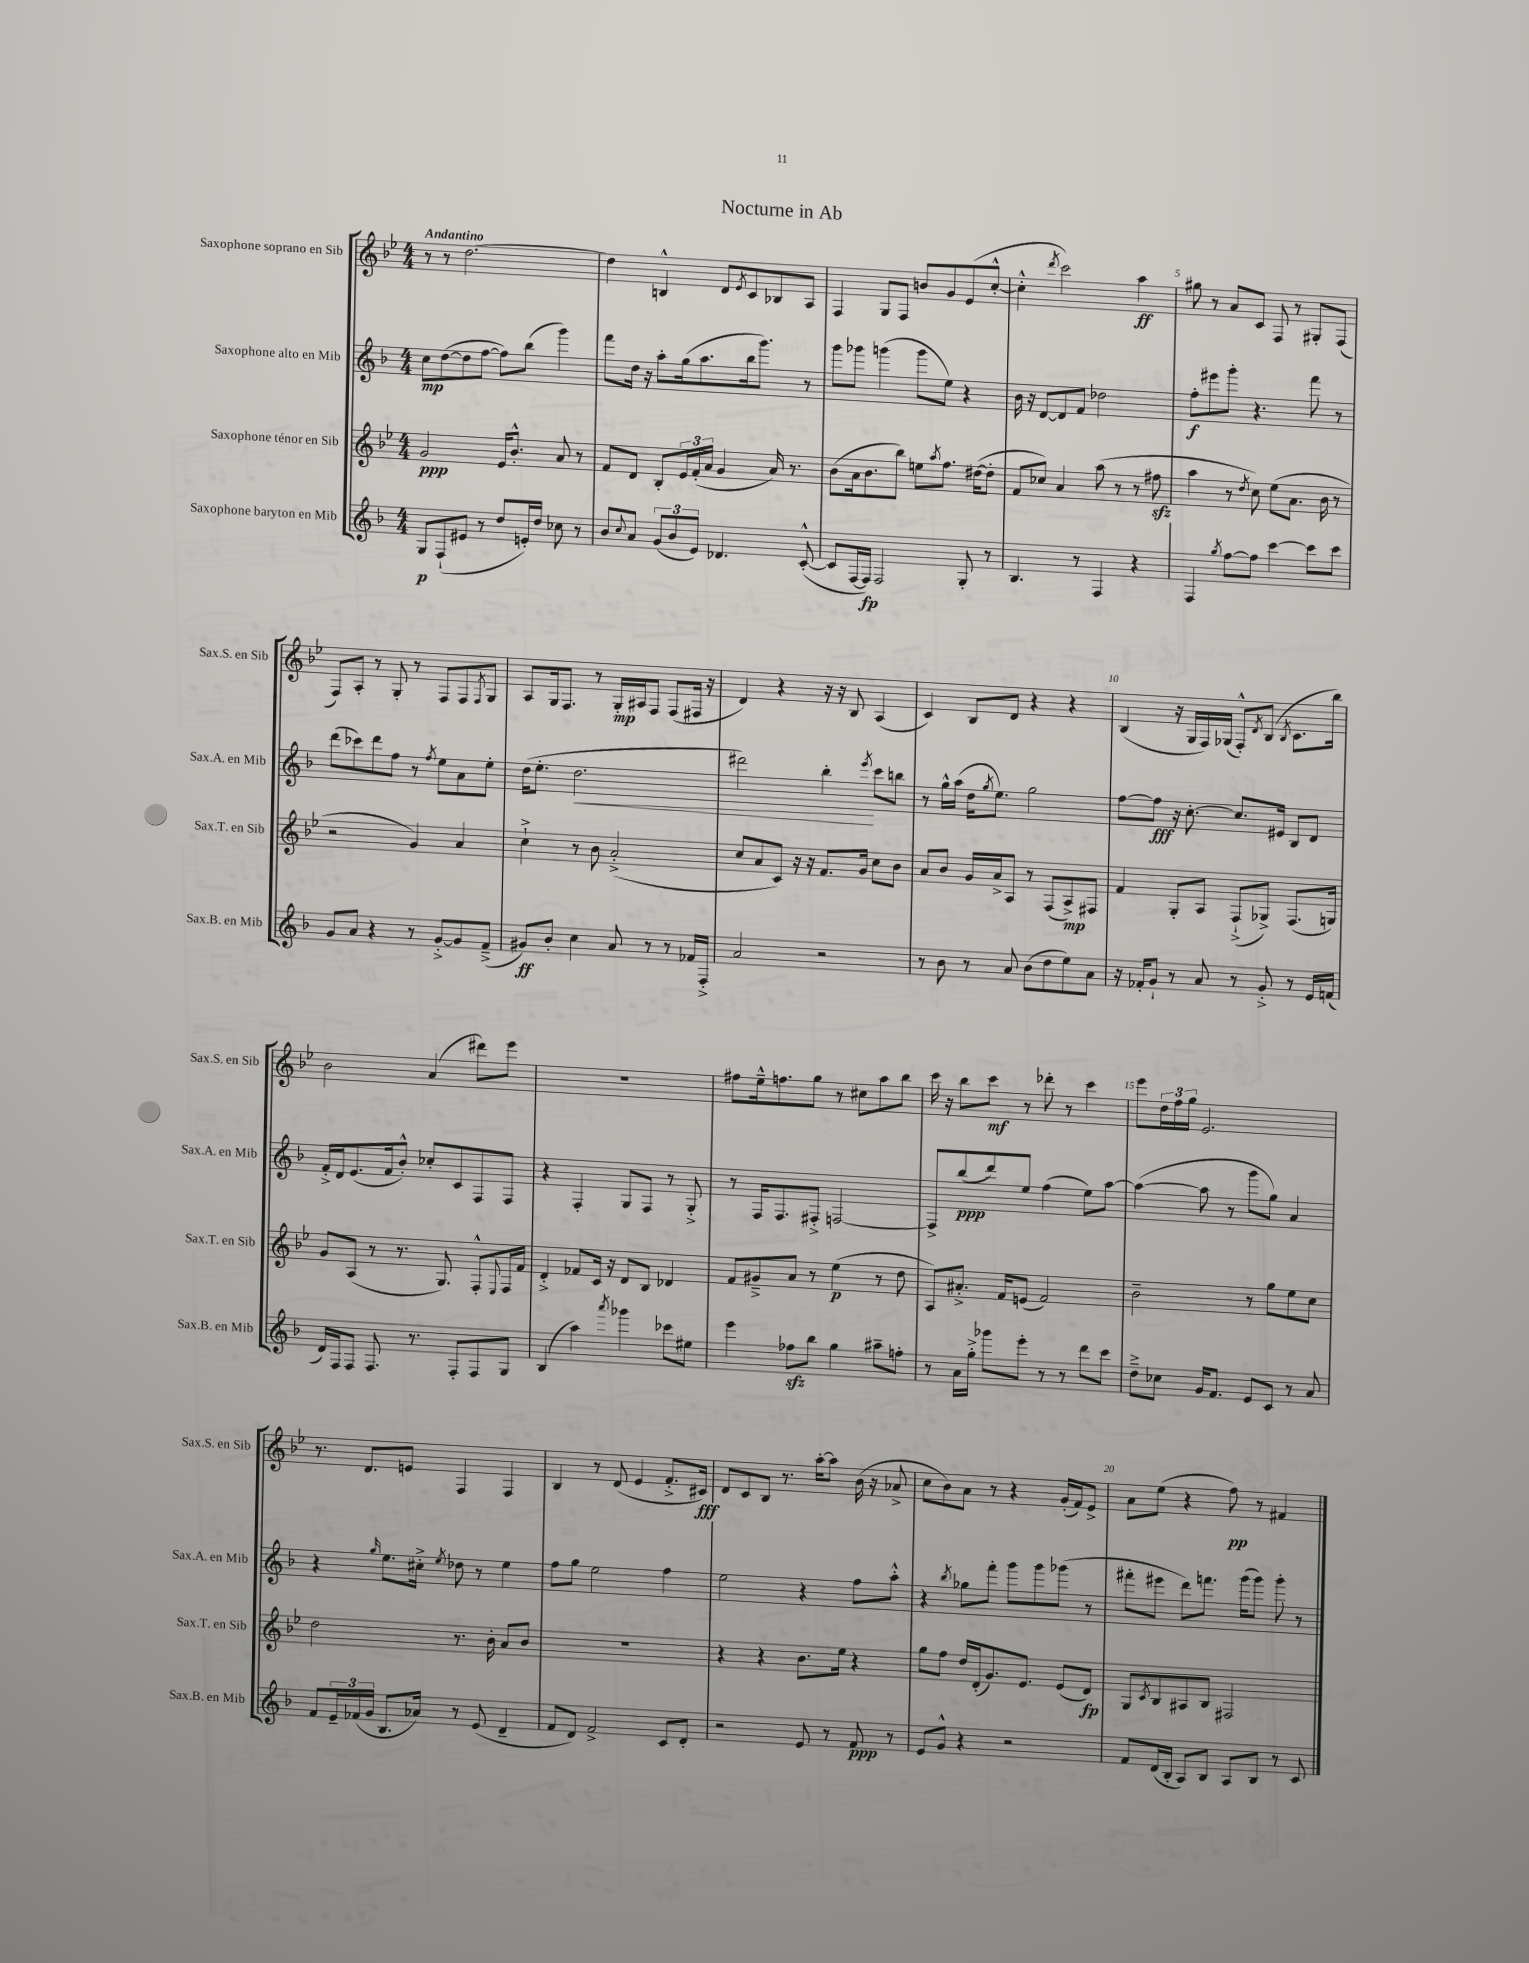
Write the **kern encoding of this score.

**kern	**dynam	**kern	**dynam	**kern	**dynam	**kern	**dynam
*part4	*part4	*part3	*part3	*part2	*part2	*part1	*part1
*staff4	*staff4	*staff3	*staff3	*staff2	*staff2	*staff1	*staff1
*I"Saxophone baryton en Mib	*	*I"Saxophone ténor en Sib	*	*I"Saxophone alto en Mib	*	*I"Saxophone soprano en Sib	*
*I'Sax.B. en Mib	*	*I'Sax.T. en Sib	*	*I'Sax.A. en Mib	*	*I'Sax.S. en Sib	*
*clefG2	*	*clefG2	*	*clefG2	*	*clefG2	*
*k[b-]	*	*k[b-e-]	*	*k[b-]	*	*k[b-e-]	*
*M4/4	*	*M4/4	*	*M4/4	*	*M4/4	*
=1	=1	=1	=1	=1	=1	=1	=1
!	!	!	!	!	!	!LO:TX:a:B:t=Andantino	!
8G/L	p	2g/	ppp	8cc\L	mp	8r	.
(8F`/	.	.	.	([8dd\	.	8r	.
8e#X/J	.	.	.	8dd\]	.	[2.dd\	.
8r	.	.	.	[8ff\J	.	.	.
8dd/L	.	16e-/KL	.	8ff\L])	.	.	.
.	.	8.b-'^^/J	.	.	.	.	.
16en'/L)	.	.	.	(8bb-\J	.	.	.
16dd/JJ	.	.	.	.	.	.	.
8cc-X\	.	8a/	.	4ggg\)	.	.	.
8r	.	8r	.	.	.	.	.
=2	=2	=2	=2	=2	=2	=2	=2
8b-/L	.	8f/L	.	8fff\L	.	4dd\]	.
8qqcc/	.	.	.	.	.	.	.
8a/J	.	8d/J	.	16dd\Jk	.	.	.
.	.	.	.	16r	.	.	.
(12g/L	.	8B-'/L	.	8aa'\L	.	4Bn^^/	.
12b-/	.	.	.	.	.	.	.
.	.	24e-/L	.	(16gg\k	.	.	.
12e/J)	.	(24f'/	.	.	.	.	.
.	.	.	.	8.aa\	.	.	.
.	.	24a/JJ	.	.	.	.	.
4.d-X/	.	4g/	.	.	.	8d/L	.
.	.	.	.	.	.	8qe-/	.
.	.	.	.	16bb-\k	.	8c/	.
.	.	.	.	8.ggg\J)	.	.	.
.	.	16a/)	.	.	.	8B-X/	.
.	.	8.r	.	.	.	.	.
([8c'^^/	.	.	.	8r	.	8A/J	.
=3	=3	=3	=3	=3	=3	=3	=3
8c/L]	.	(8b-\L	.	8ggg\L	.	4F/	.
[16F/L	.	16a\k	.	8ggg-X\J	.	.	.
16F/JJ])	fp	8.b-\	.	.	.	.	.
2F/	.	.	.	(4gggn\	.	8G/L	.
.	.	8bb-\J)	.	.	.	8F/J	.
.	.	8een\L	.	8ggg\L	.	8bn/L	.
.	.	8qaa/	.	.	.	.	.
.	.	8.ff\J	.	8ee\J)	.	8g/	.
8G'/	.	.	.	4r	.	(8e-/	.
.	.	([16dd#X\KL	.	.	.	.	.
8r	.	8dd#'\J]	.	.	.	[8cc'^^/J	.
=4	=4	=4	=4	=4	=4	=4	=4
4.B-/	.	8f/L	.	16b-\	.	4cc'^^\]	.
.	.	.	.	16r	.	.	.
.	.	8cc-X/J)	.	[8d/L	.	.	.
.	.	.	.	.	.	8qddd/	.
.	.	4a/	.	8d/]	.	2ccc\)	.
8r	.	.	.	8f/J	.	.	.
4F/	.	(8aa\	.	2dd-X\	.	.	.
.	.	8r	.	.	.	.	.
4r	.	8r	.	.	.	4aa\	ff
.	.	8ff#Xzz\	.	.	.	.	.
=5	=5	=5	=5	=5	=5	=5	=5
4F/	.	4aa\	.	8ff'\L	f	8gg#X\	.
.	.	.	.	8eee#X\	.	8r	.
8qgg/	.	.	.	.	.	.	.
[8ff\L	.	8r	.	8ggg'\J	.	8a/L	.
.	.	8qdd/	.	.	.	.	.
8ff\J]	.	8cc\)	.	4.r	.	8c/J	.
[4ccc\	.	(8ee-\L	.	.	.	8F/	.
.	.	8.a\J	.	.	.	8r	.
8ccc\L]	.	.	.	8fff\	.	8G#X'/L	.
.	.	16b-\	.	.	.	.	.
8ccc\J	.	8r	.	8r	.	(8F/J	.
!!LO:LB:g=z
=6	=6	=6	=6	=6	=6	=6	=6
8g/L	.	2r	.	(8ddd\L	.	8F/L)	.
8a/J	.	.	.	8ccc-X\)	.	8A'/J	.
4r	.	.	.	8ddd\	.	8r	.
.	.	.	.	8ff\J	.	8G'/	.
8r	.	4g/)	.	8r	.	8r	.
.	.	.	.	8qff/	.	.	.
[8g'^/L	.	.	.	8ee\L	.	8F/L	.
8g/]	.	4a/	.	8a\	.	8F/	.
.	.	.	.	.	.	8qF/	.
(8f~^/J	.	.	.	8ee'\J	.	8G/J	.
=7	=7	=7	=7	=7	=7	=7	=7
8g#X/L)	ff	4cc`^\	.	(16dd\KL	.	8A/L	.
.	.	.	.	8.ee'\J	.	.	.
8b-'/J	.	.	.	.	.	16G/k	.
.	.	.	.	.	.	8.F/J	.
!	!	!	!	!	!LO:HP:b	!	!
4cc\	.	8r	.	2.dd\	<	.	.
.	.	8b-\	.	.	.	8r	.
8a/	.	(2a'^/	.	.	.	16G'/LL	mp
.	.	.	.	.	.	16A#X/J	.
8r	.	.	.	.	.	8F/J	.
8r	.	.	.	.	.	(8F/L	.
16f-X/LL	.	.	.	.	.	16F#X/Jk	.
16F'^/JJ	.	.	.	.	.	16r	.
=8	=8	=8	=8	=8	=8	=8	=8
2a/	.	8cc/L	.	2ddd#X\)	.	4d/)	.
.	.	8a/	.	.	.	.	.
.	.	8c/J)	.	.	.	4r	.
.	.	16r	.	.	.	.	.
.	.	16r	.	.	.	.	.
2r	.	8.f/L	.	4bb-'\	.	16r	.
.	.	.	.	.	.	16r	.
.	.	.	.	.	.	8B-/	.
.	.	16g/Jk	.	.	.	.	.
.	.	.	.	8qeee/	.	.	.
.	.	8cc\L	.	8ccc\L	[	(4A/	.
.	.	8b-\J	.	8bbn\J	.	.	.
=9	=9	=9	=9	=9	=9	=9	=9
8r	.	8a/L	.	8r	.	4c/)	.
8b-\	.	8b-/J	.	16gg^^\LL	.	.	.
.	.	.	.	(16aa\JJ	.	.	.
8r	.	16g/LL	.	16dd\KL	.	8B-/L	.
.	.	.	.	8qgg/	.	.	.
.	.	16a^/J	.	8.ee\J)	.	.	.
8a/	.	8A/J	.	.	.	8d/J	.
(8b-\L	.	8r	.	2gg\	.	4r	.
8dd\	.	(8F/L	.	.	.	.	.
8ee\)	.	8A^/)	mp	.	.	4r	.
8a\J	.	8F#X/J	.	.	.	.	.
=10	=10	=10	=10	=10	=10	=10	=10
16r	.	4f/	.	[8ff\L	.	(4B-/	.
16f-X'/KL	.	.	.	.	.	.	.
8g`/J	.	.	.	8ff\J]	fff	.	.
8r	.	8G'/L	.	16r	.	16r	.
.	.	.	.	[8.cc'\	.	16G/LL	.
8a/	.	8A/J	.	.	.	16F/)	.
.	.	.	.	.	.	(16G-X/JJ	.
8r	.	(8F`^/L	.	8.cc/L]	.	8F'^^/L)	.
.	.	.	.	.	.	8qd/	.
8g'^/	.	8G-X^/J)	.	.	.	(8B-/J	.
.	.	.	.	16e#X/Jk	.	.	.
.	.	.	.	.	.	8qB-/	.
8r	.	(8.F/L	.	8B-/L	.	8.c\L	.
16e/LL	.	.	.	8d/J	.	.	.
(16fn/JJ	.	16Gn/Jk)	.	.	.	16bb-\Jk)	.
!!LO:LB:g=z
=11	=11	=11	=11	=11	=11	=11	=11
16d/LL)	.	8g/L	.	16f'^/LL	.	2b-\	.
16F/J	.	.	.	16d/J	.	.	.
8F/J	.	(8A/J	.	(8.e/	.	.	.
8.F/	.	8r	.	.	.	.	.
.	.	.	.	16f/k	.	.	.
.	.	8.r	.	8b-'^^/J)	.	.	.
8.r	.	.	.	.	.	.	.
.	.	.	.	8cc-X'/L	.	(4a/	.
.	.	8.G/)	.	.	.	.	.
8F'/L	.	.	.	8c/	.	.	.
8F/	.	8F'^^/L	.	8F/	.	8ddd#X\L)	.
.	.	8qqE-/	.	.	.	.	.
8G/J	.	16F/L	.	8F/J	.	8eee-\J	.
.	.	16f/JJ	.	.	.	.	.
=12	=12	=12	=12	=12	=12	=12	=12
(4B-/	.	4d'^/	.	4r	.	1r	.
4aa\)	.	8f-X/L	.	4F'/	.	.	.
.	.	16c/Jk	.	.	.	.	.
.	.	16r	.	.	.	.	.
8qaaa/	.	.	.	.	.	.	.
4ggg-X\	.	8d/L	.	8G/L	.	.	.
.	.	8B-/J	.	8F/J	.	.	.
8ccc-X\L	.	4d-X/	.	8r	.	.	.
8ee#X\J	.	.	.	8G'^/	.	.	.
=13	=13	=13	=13	=13	=13	=13	=13
4eee\	.	8f/L	.	8r	.	8ff#X\L	.
.	.	8g#X~^/	.	16F/KL	.	16ee-~^^\k	.
.	.	.	.	8.F/	.	8.ffn\	.
8ff-Xzz\L	.	8a/J	.	.	.	.	.
8bb-\J	.	8r	.	8F#X'^/J	.	8gg\J	.
4gg\	.	(4ee-\	p	[2Fn/	.	8r	.
.	.	.	.	.	.	8cc#X\L	.
8aa#X~\L	.	8r	.	.	.	8aa\	.
8ffn'\J	.	8dd\	.	.	.	8bb-\J	.
=14	=14	=14	=14	=14	=14	=14	=14
8r	.	8A/L)	.	8F^/L]	.	16ccc\	.
.	.	.	.	.	.	16r	.
16a\LL	.	8.a#X'^/J	.	(8bb-/	ppp	8bb-\L	.
16gg'^\JJ	.	.	.	.	.	.	.
8ggg-X\L	.	.	.	8ddd/)	.	8ccc\J	mf
.	.	16f/KL	.	.	.	.	.
8eee'\J	.	(8en/J	.	8ee/J	.	8r	.
8r	.	2f/)	.	(4ff\	.	8ddd-X'\	.
8r	.	.	.	.	.	8r	.
8ddd\L	.	.	.	8ee\L)	.	4ccc\	.
8ccc\J	.	.	.	[8aa\J	.	.	.
=15	=15	=15	=15	=15	=15	=15	=15
8dd~^\L	.	2b-~\	.	(4aa\_	.	8eee-\L	.
8cc-X\J	.	.	.	.	.	24dd\L	.
.	.	.	.	.	.	24ff\	.
.	.	.	.	.	.	24gg\JJ	.
16g/KL	.	.	.	8aa\]	.	2.e-/	.
8.f/J	.	.	.	.	.	.	.
.	.	.	.	8r	.	.	.
8e/L	.	8r	.	8ggg\L	.	.	.
8c/J	.	8gg\L	.	8gg\J)	.	.	.
8r	.	8ee-\	.	4a/	.	.	.
8a/	.	8cc\J	.	.	.	.	.
!!LO:LB:g=z
=16	=16	=16	=16	=16	=16	=16	=16
8f/L	.	2dd\	.	4r	.	8.r	.
24e~/L	.	.	.	.	.	.	.
(24f-X/	.	.	.	.	.	.	.
.	.	.	.	.	.	8.d/L	.
24g/JJ	.	.	.	.	.	.	.
.	.	.	.	16qqgg/	.	.	.
8.B-/L	.	.	.	8.ee\L	.	.	.
.	.	.	.	.	.	8en/J	.
16a-X/Jk)	.	.	.	16cc#X'^\Jk	.	.	.
.	.	.	.	8qee/	.	.	.
8r	.	8.r	.	8dd-X\	.	4F/	.
(8e/	.	.	.	8r	.	.	.
.	.	16b-'\	.	.	.	.	.
4d~/	.	8a/L	.	4ee\	.	4F/	.
.	.	8b-/J	.	.	.	.	.
=17	=17	=17	=17	=17	=17	=17	=17
8f/L	.	1r	.	8ff\L	.	4B-/	.
8d/J)	.	.	.	8gg\J	.	.	.
2f^/	.	.	.	2ee\	.	8r	.
.	.	.	.	.	.	(8d/	.
.	.	.	.	.	.	4e-/	.
8c/L	.	.	.	4ff\	.	8.f'^/L	.
8d'/J	.	.	.	.	.	.	.
.	.	.	.	.	.	16c#X/Jk)	fff
=18	=18	=18	=18	=18	=18	=18	=18
2r	.	4r	.	2ee\	.	8d/L	.
.	.	.	.	.	.	8c/	.
.	.	4r	.	.	.	8B-/J	.
.	.	.	.	.	.	8.r	.
8e/	.	8.b-\L	.	4r	.	.	.
.	.	.	.	.	.	[16aa'\KL	.
8r	.	.	.	.	.	8aa\J]	.
.	.	16ee-\Jk	.	.	.	.	.
8f/	ppp	4r	.	8ff\L	.	(16b-\	.
.	.	.	.	.	.	16r	.
8r	.	.	.	8aa'^^\J	.	8a-X^/	.
=19	=19	=19	=19	=19	=19	=19	=19
8e/L	.	8gg\L	.	4r	.	8cc\L	.
8g^^/J	.	8ff\J	.	.	.	8b-\)	.
.	.	.	.	8qbb-/	.	.	.
4r	.	16dd/LL	.	8gg-X\L	.	8a\J	.
.	.	(16d'/J	.	.	.	.	.
.	.	8.g/)	.	8fff'\J	.	8r	.
2r	.	.	.	8ggg\L	.	4r	.
.	.	8.e-/J	.	.	.	.	.
.	.	.	.	8ggg\	.	.	.
.	.	(8e-/L	.	(8ggg-X\J	.	(16g'/LL	.
.	.	.	.	.	.	16f/J)	.
.	.	8d/J)	fp	8r	.	8e-^/J	.
=20	=20	=20	=20	=20	=20	=20	=20
8f/L	.	8G/L	.	8fff#X'\L	.	8a\L	.
.	.	8qc/	.	.	.	.	.
(16d/L	.	8B-/	.	8eee#X\J	.	(8ee-\J	.
16B-'/JJ	.	.	.	.	.	.	.
8A/L)	.	8A#X/	.	8ddd\L)	.	4r	.
8B-/J	.	8B-/J	.	8.fffn\J	.	.	.
8A/L	.	2F#X/	.	.	.	8ff\)	pp
.	.	.	.	(16ggg\KL	.	.	.
8B-/J	.	.	.	8ggg\J)	.	8r	.
8r	.	.	.	8ggg'\	.	4f#X/	.
8c/	.	.	.	8r	.	.	.
==	==	==	==	==	==	==	==
*-	*-	*-	*-	*-	*-	*-	*-
